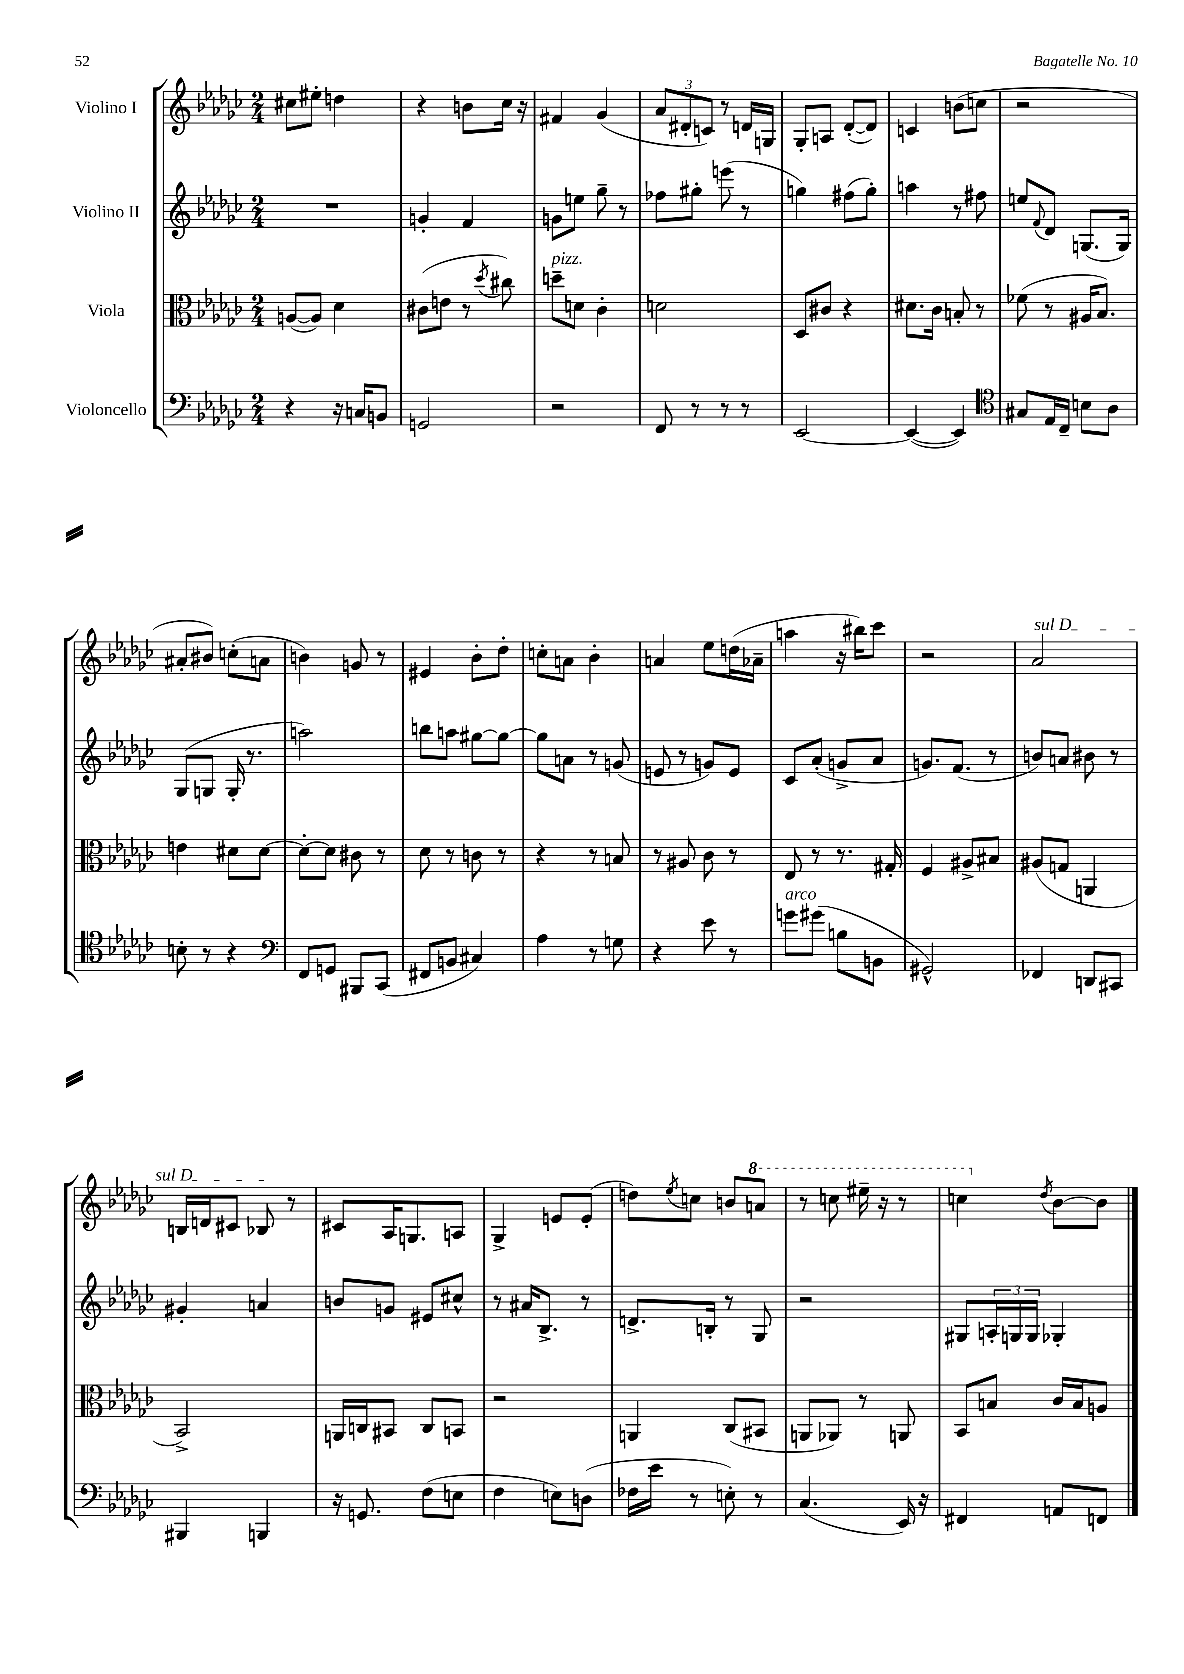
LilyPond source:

<<
\new StaffGroup <<
\new Staff = "s0" \with { instrumentName = "Violino I" } {
    \clef treble \key ges \major \numericTimeSignature \time 2/4
    cis''8 eis''8-. d''4 |
    r4 b'8 ces''16 r16 |
    fis'4 ges'4( |
    \tuplet 3/2 { aes'8 dis'8-. c'8) } r8 d'16 g16 |
    ges8-. a8 des'8~-.( des'8) |
    c'4 b'8( c''8 |
    r2 |
    ais'8-. bis'8) c''8-.( a'8 |
    b'4) g'8 r8 |
    eis'4 bes'8-. des''8-. |
    c''8-. a'8 bes'4-. |
    a'4 ees''8 d''16( aes'16-- |
    a''4 r16 bis''16) ces'''8 |
    r2 |
    \once \override TextSpanner.bound-details.left.text = \markup { \italic "sul D" } aes'2\startTextSpan |
    b16 d'16 cis'8 bes8\stopTextSpan r8 |
    cis'8 aes16 g8. a8 |
    ges4-> e'8 e'8-.( |
    d''8) \acciaccatura { ees''8 } c''8 b'8 \ottava #1 a''8 |
    r8 c'''8 eis'''16-- r16 r8 |
    c'''4 \ottava #0 \acciaccatura { des''8 } bes'8~ bes'8 \bar "|." |
}
\new Staff = "s1" \with { instrumentName = "Violino II" } {
    \clef treble \key ges \major \numericTimeSignature \time 2/4
    R2 |
    g'4-. f'4 |
    g'8 e''8 ges''8-- r8 |
    fes''8 gis''8-. e'''8( r8 |
    g''4) fis''8( g''8-.) |
    a''4 r8 fis''8 |
    e''8 \appoggiatura { f'8 } des'8 g8.( g16) |
    ges8( g8 g16-. r8. |
    a''2) |
    b''8 a''8 gis''8~ gis''8~ |
    gis''8 a'8 r8 g'8( |
    e'8 r8 g'8) e'8 |
    ces'8 aes'8-.( g'8-> aes'8 |
    g'8.) f'8.( r8 |
    b'8) a'8 bis'8 r8 |
    gis'4-. a'4 |
    b'8 g'8 eis'8 cis''8-^ |
    r8 ais'16 bes8.-> r8 |
    d'8.-> b16-. r8 ges8 |
    r2 |
    gis8 \tuplet 3/2 { a16-. g16 g16 } ges4-. \bar "|." |
}
\new Staff = "s2" \with { instrumentName = "Viola" } {
    \clef alto \key ges \major \numericTimeSignature \time 2/4
    a8~( a8) des'4 |
    cis'8( e'8 r8 \acciaccatura { des''8 } cis''8) |
    d''8--^\markup { \italic "pizz." } d'8 ces'4-. |
    d'2 |
    des8 cis'8 r4 |
    dis'8. ces'16 b8-. r8 |
    fes'8( r8 ais16 bes8.) |
    e'4 dis'8 dis'8~ |
    dis'8~-. dis'8 cis'8 r8 |
    des'8 r8 c'8 r8 |
    r4 r8 b8 |
    r8 ais8 ces'8 r8 |
    ees8 r8 r8. gis16-. |
    f4 ais8-> bis8 |
    ais8( g8 a,4 |
    bes,2->) |
    a,16 c16 bis,8 c8 b,8 |
    r2 |
    a,4 ces8( bis,8 |
    a,8 aes,8) r8 a,8 |
    bes,8 b8 ces'16 b16 a8 \bar "|." |
}
\new Staff = "s3" \with { instrumentName = "Violoncello" } {
    \clef bass \key ges \major \numericTimeSignature \time 2/4
    r4 r16 c16 b,8 |
    g,2 |
    r2 |
    f,8 r8 r8 r8 |
    ees,2~ |
    ees,4~( ees,4) |
    \clef tenor gis8 ees16 ces16-- b8 aes8 |
    b8-. r8 r4 |
    \clef bass f,8 g,8 bis,,8 ces,8( |
    fis,8 b,8 cis4) |
    aes4 r8 g8 |
    r4 ees'8 r8 |
    g'8^\markup { \italic "arco" } gis'8( b8 b,8 |
    gis,2-^) |
    fes,4 d,8 cis,8 |
    bis,,4 b,,4 |
    r16 g,8. f8( e8 |
    f4 e8) d8( |
    fes16 ees'16 r8 e8-.) r8 |
    ces4.( ees,16) r16 |
    fis,4 a,8 f,8 \bar "|." |
}
>>
>>
\layout { \context { \Score \remove "Bar_number_engraver" } }
